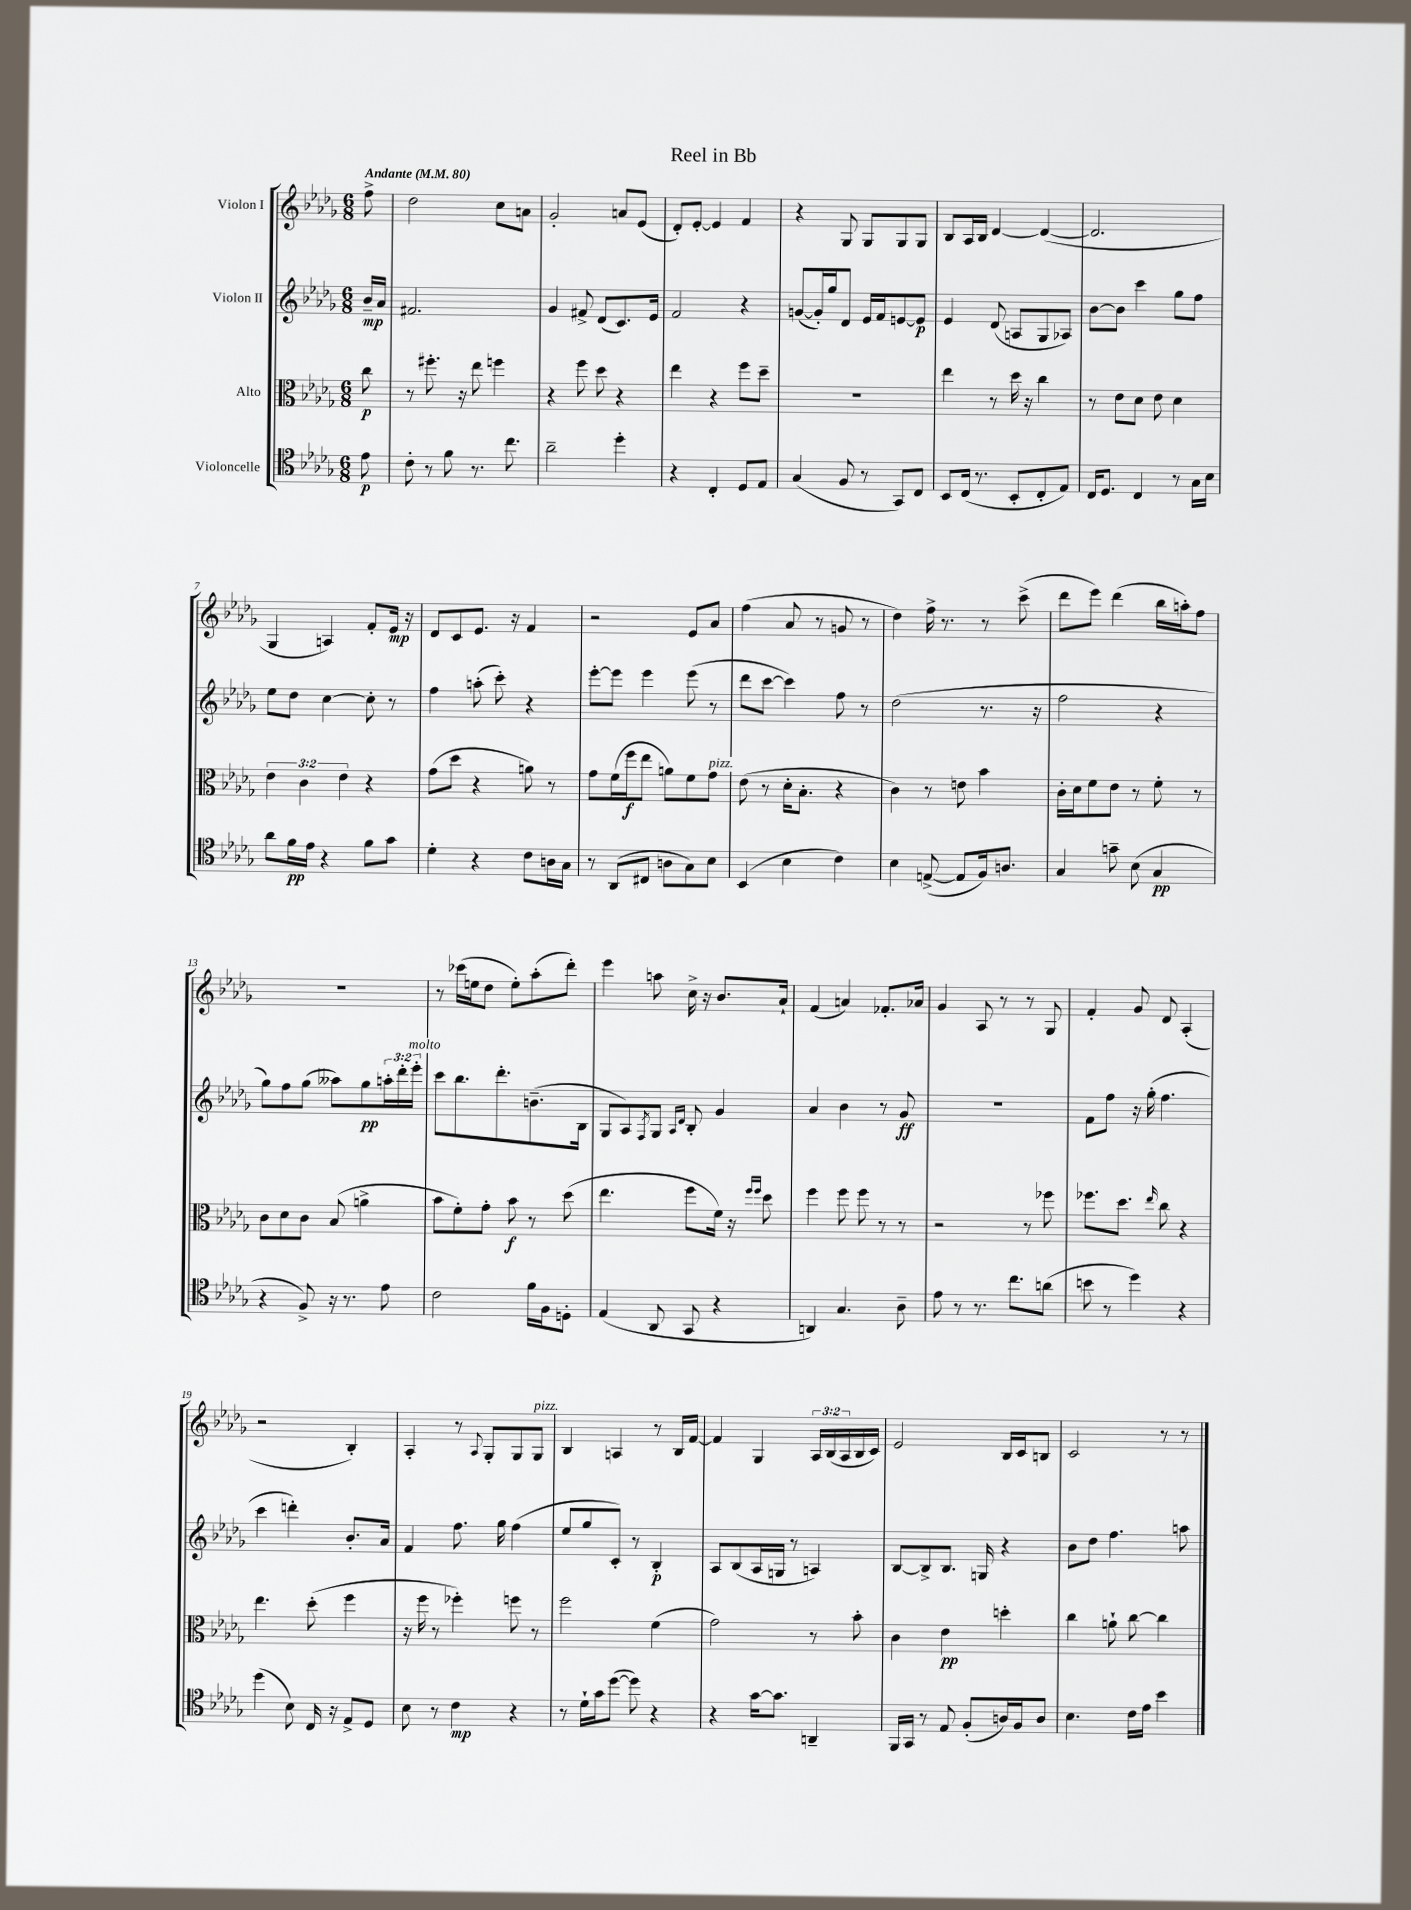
\header { title = "Reel in Bb" }
<<
\new StaffGroup <<
\new Staff = "s0" \with { instrumentName = "Violon I" } {
    \clef treble \key des \major \numericTimeSignature \time 6/8 \override Staff.TupletNumber.text = #tuplet-number::calc-fraction-text \partial 8 \tempo "Andante" 4 = 80
    f''8-> |
    des''2 c''8 a'8 |
    ges'2-. a'8 ees'8( |
    des'8-.) ees'8~-. ees'4 f'4 |
    r4 ges8 ges8 ges8 ges8 |
    bes8 aes16 bes16 des'4~ des'4~( |
    des'2. |
    ges4 a4) f'8-. ees'16\mp r16 |
    des'8 c'8 ees'8. r16 f'4 |
    r2 ees'8 aes'8 |
    f''4( aes'8 r8 g'8 r8 |
    des''4) f''16-> r8. r8 c'''8->( |
    des'''8 ees'''8) des'''4( bes''16 a''16-.) f''8 |
    R2. |
    r8 ces'''16( e''16 des''8 e''8-.) aes''8-.( des'''8-.) |
    ees'''4 a''8 c''16-> r16 bes'8. aes'16-! |
    f'4( a'4) fes'8.-. aes'16 |
    ges'4 aes8 r8 r8 ges8 |
    f'4-. ges'8 des'8 aes4-.( |
    r2 bes4-.) |
    aes4-. r8 \appoggiatura { aes8 } ges8-. ges8 ges8^\markup { \italic "pizz." } |
    bes4 a4 r8 bes16 f'16~ |
    f'4 ges4 \tuplet 3/2 { aes16 bes16( aes16 } bes16 c'16) |
    ees'2 bes16 c'16 b8 |
    c'2 r8 r8 \bar "|." |
}
\new Staff = "s1" \with { instrumentName = "Violon II" } {
    \clef treble \key des \major \numericTimeSignature \time 6/8 \override Staff.TupletNumber.text = #tuplet-number::calc-fraction-text \partial 8
    bes'16--\mp aes'16 |
    fis'2. |
    ges'4 fis'8-> des'8( c'8.) ees'16 |
    f'2 r4 |
    g'8~( g'16-.) ges''16 des'8 ees'16 f'16 e'8~ e'8\p |
    ees'4 des'8( a8 ges8 aes8) |
    bes'8~ bes'8 c'''4 ges''8 f''8 |
    ees''8 des''8 c''4~ c''8-. r8 |
    f''4 a''8-.( c'''8-.) r4 |
    ees'''8~-. ees'''8 ees'''4 ees'''8( r8 |
    des'''8 c'''8~ c'''4) f''8 r8 |
    des''2( r8. r16 |
    f''2 r4 |
    ges''8) f''8 ges''8( aeses''8) ges''8\pp \tuplet 3/2 { a''16-. des'''16-. ees'''16-.^\markup { \italic "molto" } } |
    c'''8 bes''8. des'''8.-. b'8.--( bes16 |
    ges8 aes8) \acciaccatura { f8 } ges8 \grace { aes16 des'16 } bes8-. ges'4 |
    aes'4 bes'4 r8 ges'8\ff |
    R2. |
    f'8 f''8 r16 ges''16-.( f''4. |
    c'''4 d'''4-.) bes'8.-. aes'16 |
    f'4 f''8. ges''16 f''4( |
    ees''8 ges''8 c'8-.) r8 bes4-.\p |
    aes8 bes8( aes16 g16 r8 a4) |
    bes8~ bes8-> bes8. g16 r4 |
    bes'8 des''8 f''4. a''8 \bar "|." |
}
\new Staff = "s2" \with { instrumentName = "Alto" } {
    \clef alto \key des \major \numericTimeSignature \time 6/8 \override Staff.TupletNumber.text = #tuplet-number::calc-fraction-text \partial 8
    c''8\p |
    r8 fis''8.-. r16 ees''8 f''4 |
    r4 f''8 des''8 r4 |
    ees''4 r4 f''8 des''8-- |
    R2. |
    ees''4 r8 des''16 r16 c''4 |
    r8 ees'8 des'8 ees'8 des'4 |
    \tuplet 3/2 { ees'4 c'4 ees'4 } r4 |
    ges'8( des''8 r4 a'8) r8 |
    ges'8 f'16( f''16\f ees''8 a'8) f'8 ges'8^\markup { \italic "pizz." } |
    ees'8( r8 des'16-. bes8.-. r4 |
    c'4) r8 e'8 bes'4 |
    c'16-. des'16 f'8 ees'8 r8 f'8-. r8 |
    c'8 des'8 c'8 bes8( a'4-> |
    bes'8 f'8-.) ges'8-. bes'8\f r8 des''8( |
    ees''4. f''8 f'16) r16 \grace { f''16 f''16 } des''8 |
    f''4 f''8 f''8 r8 r8 |
    r2 r8 fes''8 |
    fes''8. des''8. \grace { ees''16 } c''8 r4 |
    ees''4. des''8-.( f''4 |
    r16 f''16 r8 fes''4-.) f''8 r8 |
    f''2 f'4( |
    ges'2) r8 bes'8-. |
    c'4 ees'4\pp d''4-. |
    c''4 a'8-! c''8~ c''4 \bar "|." |
}
\new Staff = "s3" \with { instrumentName = "Violoncelle" } {
    \clef tenor \key des \major \numericTimeSignature \time 6/8 \partial 8
    ees'8\p |
    c'8-. r8 f'8 r8. c''8. |
    aes'2-- des''4-. |
    r4 c4-. des8 ees8 |
    ges4( f8 r8 ges,8) c8 |
    bes,8 c16( r8. bes,8-. c8-. ees8) |
    c16 des8. c4 r8 ges16 bes16 |
    aes'8 f'16\pp ees'16 r4 f'8 ges'8 |
    des'4-. r4 c'8 a16 ges16 |
    r8 aes,8( cis8 a8 ges8) bes8 |
    bes,4( bes4 c'4) |
    bes4 e8~->( e8 f16) a8. |
    ges4 g'8-- bes8( ges4\pp |
    r4 f8->) r16 r8. ees'8 |
    c'2 f'16 f16 d8-. |
    ees4( aes,8 ges,8 r4 |
    a,4) ges4. aes8-- |
    ees'8 r8 r8. c''8. a'8( |
    b'8 r8 des''4) r4 |
    des''4( bes8) c16 r16 ees8-> des8 |
    bes8 r8 c'4\mp r4 |
    r8 des'16-! ges'16 des''8~( des''8) r4 |
    r4 ges'16~ ges'8. a,4-- |
    f,16 ges,16 r8 ees8 f8-.( a16) f16 a8 |
    bes4. c'16 ees'16 bes'4 \bar "|." |
}
>>
>>
